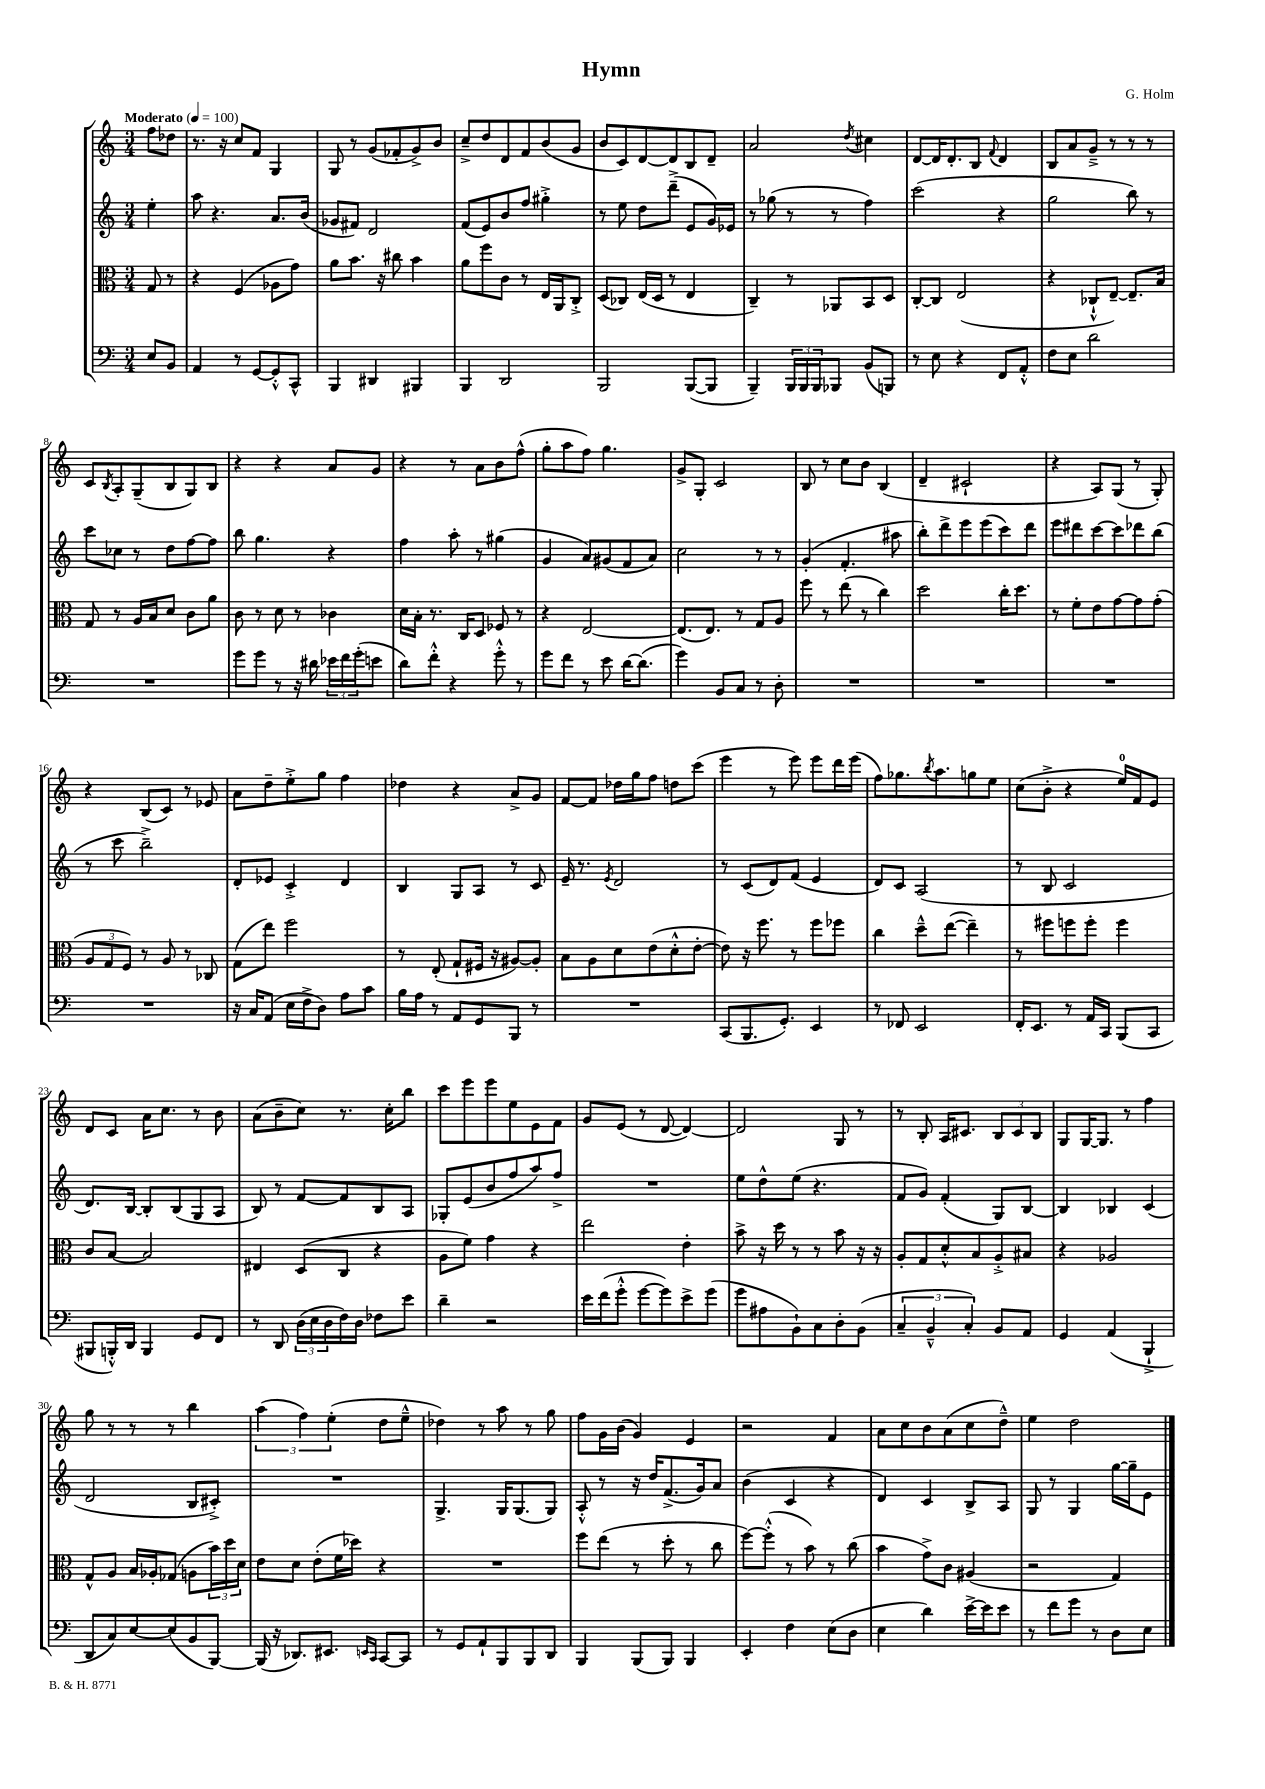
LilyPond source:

\header { title = "Hymn" composer = "G. Holm" }
<<
\new StaffGroup <<
\new Staff = "s0" {
    \clef treble \key c \major \numericTimeSignature \time 3/4 \partial 4 \tempo "Moderato" 4 = 100
    f''8 des''8 |
    r8. r16 c''8 f'8 g4 |
    g8 r8 g'8( fes'8-. g'8->) b'8 |
    c''8---> d''8 d'8 f'8 b'8( g'8 |
    b'8 c'8) d'8~ d'8 b8 d'8-- |
    a'2 \acciaccatura { d''8 } cis''4 |
    d'8~ d'16 d'8.-. b8 \appoggiatura { f'8 } d'4 |
    b8 a'8 g'8---> r8 r8 r8 |
    c'8 \acciaccatura { b8 } a8-. g8--( b8 g8) b8 |
    r4 r4 a'8 g'8 |
    r4 r8 a'8 b'8 f''8-^( |
    g''8-. a''8 f''8) g''4. |
    g'8-> g8-. c'2 |
    b8 r8 c''8 b'8 b4( |
    d'4-- cis'2-! |
    r4 a8) g8( r8 g8-.) |
    r4 b8( c'8) r8 ees'8 |
    a'8 d''8-- e''8-.-> g''8 f''4 |
    des''4 r4 a'8-> g'8 |
    f'8~ f'8 des''16 g''16 f''8 d''8 c'''8( |
    e'''4 r8 e'''8) e'''8 d'''16 e'''16( |
    f''8) ges''8. \acciaccatura { b''8 } a''8. g''8 e''8 |
    c''8( b'8-.-> r4 e''16-0) f'16 e'8 |
    d'8 c'8 a'16 c''8. r8 b'8 |
    a'8( b'8-- c''8) r8. c''16-. b''8 |
    c'''8 e'''8 e'''8 e''8 e'8 f'8 |
    g'8 e'8( r8 d'8~ d'4~) |
    d'2 g8 r8 |
    r8 b8-. a16 cis'8. \tuplet 3/2 { b8 cis'8 b8 } |
    g8 g16~ g8. r8 f''4 |
    g''8 r8 r8 r8 b''4 |
    \tuplet 3/2 { a''4( f''4) e''4-.( } d''8 e''8---^ |
    des''4) r8 a''8 r8 g''8 |
    f''8 g'16 b'16( g'4) e'4 |
    r2 f'4 |
    a'8 c''8 b'8 a'8( c''8 d''8---^) |
    e''4 d''2 \bar "|." |
}
\new Staff = "s1" {
    \clef treble \key c \major \numericTimeSignature \time 3/4 \partial 4
    e''4-. |
    a''8 r4. a'8. b'16( |
    ges'8 fis'8) d'2 |
    f'8( e'8) b'8 f''8 gis''4-.-> |
    r8 e''8 d''8 d'''8--->( e'8 g'16) ees'16 |
    r8 ges''8( r8 r8 f''4) |
    c'''2( r4 |
    g''2 b''8) r8 |
    c'''8 ces''8 r8 d''8 f''8~ f''8 |
    b''8 g''4. r4 |
    f''4 a''8-. r8 gis''4( |
    g'4 a'8) gis'8( f'8 a'8) |
    c''2 r8 r8 |
    g'4-.( f'4.-. ais''8 |
    b''8-.) d'''8-> e'''8 e'''8( c'''8) d'''8 |
    e'''8 dis'''8 c'''8~ c'''8 des'''8 b''8( |
    r8 c'''8 b''2--->) |
    d'8-. ees'8 c'4-.-> d'4 |
    b4 g8 a8 r8 c'8 |
    e'16-- r8. \acciaccatura { e'8 } d'2 |
    r8 c'8( d'8) f'8( e'4 |
    d'8) c'8 a2( |
    r8 b8 c'2 |
    d'8.) b16~ b8-. b8( g8 a8 |
    b8) r8 f'8~ f'8 b8 a8 |
    ges8-. e'8( b'8 f''8 a''8) f''8-> |
    R2. |
    e''8 d''8-^ e''8( r4. |
    f'8 g'8) f'4-.( g8) b8~ |
    b4 bes4 c'4( |
    d'2 b8 cis'8-.->) |
    R2. |
    g4.-> g16 g8.( g8) |
    a8-.-^ r8 r16 d''16 f'8.->( g'16) a'8 |
    b'4( c'4 r4 |
    d'4) c'4 b8-> a8 |
    g8 r8 g4 g''16~ g''16-- e'8 \bar "|." |
}
\new Staff = "s2" {
    \clef alto \key c \major \numericTimeSignature \time 3/4 \partial 4
    g8 r8 |
    r4 f4( aes8 g'8) |
    a'8 b'8. r16 cis''8 b'4 |
    a'8 f''8 c'8 r8 e16 a,16 c8-.-> |
    d8( ces8) e16( d16 r8 e4 |
    c4--) r8 aes,8 b,8 d8 |
    c8~-. c8 e2( |
    r4 ces8-!-^ e8~--) e8.-- b16 |
    g8 r8 a16 b16 d'8 c'8 a'8 |
    c'8 r8 d'8 r8 ces'4 |
    d'16 b16-. r8. c16 d8 fes8 r8 |
    r4 e2~ |
    e8.( e8.) r8 g8 a8 |
    f''8 r8 e''8( r8 c''4) |
    d''2 c''16-. d''8. |
    r8 f'8-. e'8 g'8~ g'8 g'8-.( |
    \tuplet 3/2 { a8 g8 f8) } r8 a8 r8 ces8 |
    g8( e''8) f''2 |
    r8 e8-.( g8-! fis16 r16 ais8~) ais8-. |
    b8 a8 d'8 e'8( d'8-.-^ e'8~-. |
    e'8) r16 f''8. r8 f''8 fes''8 |
    c''4 d''8---^ e''8~( e''4--) |
    r8 fis''8 f''8 f''8-. f''4 |
    c'8 b8~ b2 |
    eis4 d8( c8 r4 |
    a8 f'8) g'4 r4 |
    e''2 e'4-. |
    b'8-> r16 d''16 r8 r8 b'8 r16 r16 |
    a8-. g8 d'8-.-^ b8 a8-.-> bis8 |
    r4 aes2 |
    g8-^ a8 b16 aes16-. ges8( a8 \tuplet 3/2 { b'16) d''16 d'16 } |
    e'8 d'8 e'8-.( f'16 des''16) r4 |
    R2. |
    f''8 e''8( r8 d''8-. r8 c''8 |
    f''8~) f''8-.-^( r8 b'8) r8 c''8( |
    b'4 g'8->) c'8 ais4( |
    r2 g4) \bar "|." |
}
\new Staff = "s3" {
    \clef bass \key c \major \numericTimeSignature \time 3/4 \partial 4
    e8 b,8 |
    a,4 r8 g,8~ g,8-.-^ c,8-^ |
    b,,4 dis,4 bis,,4 |
    b,,4 d,2 |
    b,,2 b,,8~( b,,8 |
    b,,4--) \tuplet 3/2 { b,,16 b,,16 b,,16 } bes,,8 b,8( b,,8) |
    r8 e8 r4 f,8 a,8-.-^ |
    f8 e8 d'2 |
    R2. |
    g'8 g'8 r8 r16 dis'16 \tuplet 3/2 { ees'16 f'16 g'16-.( } e'8 |
    d'8) f'8-.-^ r4 g'8-.-^ r8 |
    g'8 f'8 r8 e'8 d'16~ d'8.( |
    g'4) b,8 c8 r8 d8-. |
    R2. |
    R2. |
    R2. |
    R2. |
    r16 c16 a,8( e16 f16-> d8) a8 c'8 |
    b16 a16 r8 a,8 g,8 b,,8 r8 |
    R2. |
    c,8( b,,8. g,8.-.) e,4 |
    r8 fes,8 e,2 |
    f,16-. e,8. r8 a,16 c,16 b,,8( c,8 |
    bis,,8 b,,16-.-^) d,16 b,,4 g,8 f,8 |
    r8 d,8 \tuplet 3/2 { d16( e16 d16 } f16) d16 fes8 e'8 |
    d'4-- r2 |
    e'16 f'16( g'8-.-^ g'8~ g'8) e'8-> g'8( |
    g'8 ais8 b,8-!) c8 d8-. b,8( |
    \tuplet 3/2 { c4-- b,4---^ c4-.) } b,8 a,8 |
    g,4 a,4( b,,4-!-> |
    d,8 c8) e8~ e8( b,8 b,,8~) |
    b,,16( r16 des,8.) eis,8. \grace { e,16 c,16 } c,8~ c,8 |
    r8 g,8 a,8-! b,,8 b,,8 d,8 |
    b,,4 b,,8( b,,8) b,,4 |
    e,4-. f4 e8( d8 |
    e4 d'4) e'16~-> e'16 e'8 |
    r8 f'8 g'8 r8 d8 e8 \bar "|." |
}
>>
>>
